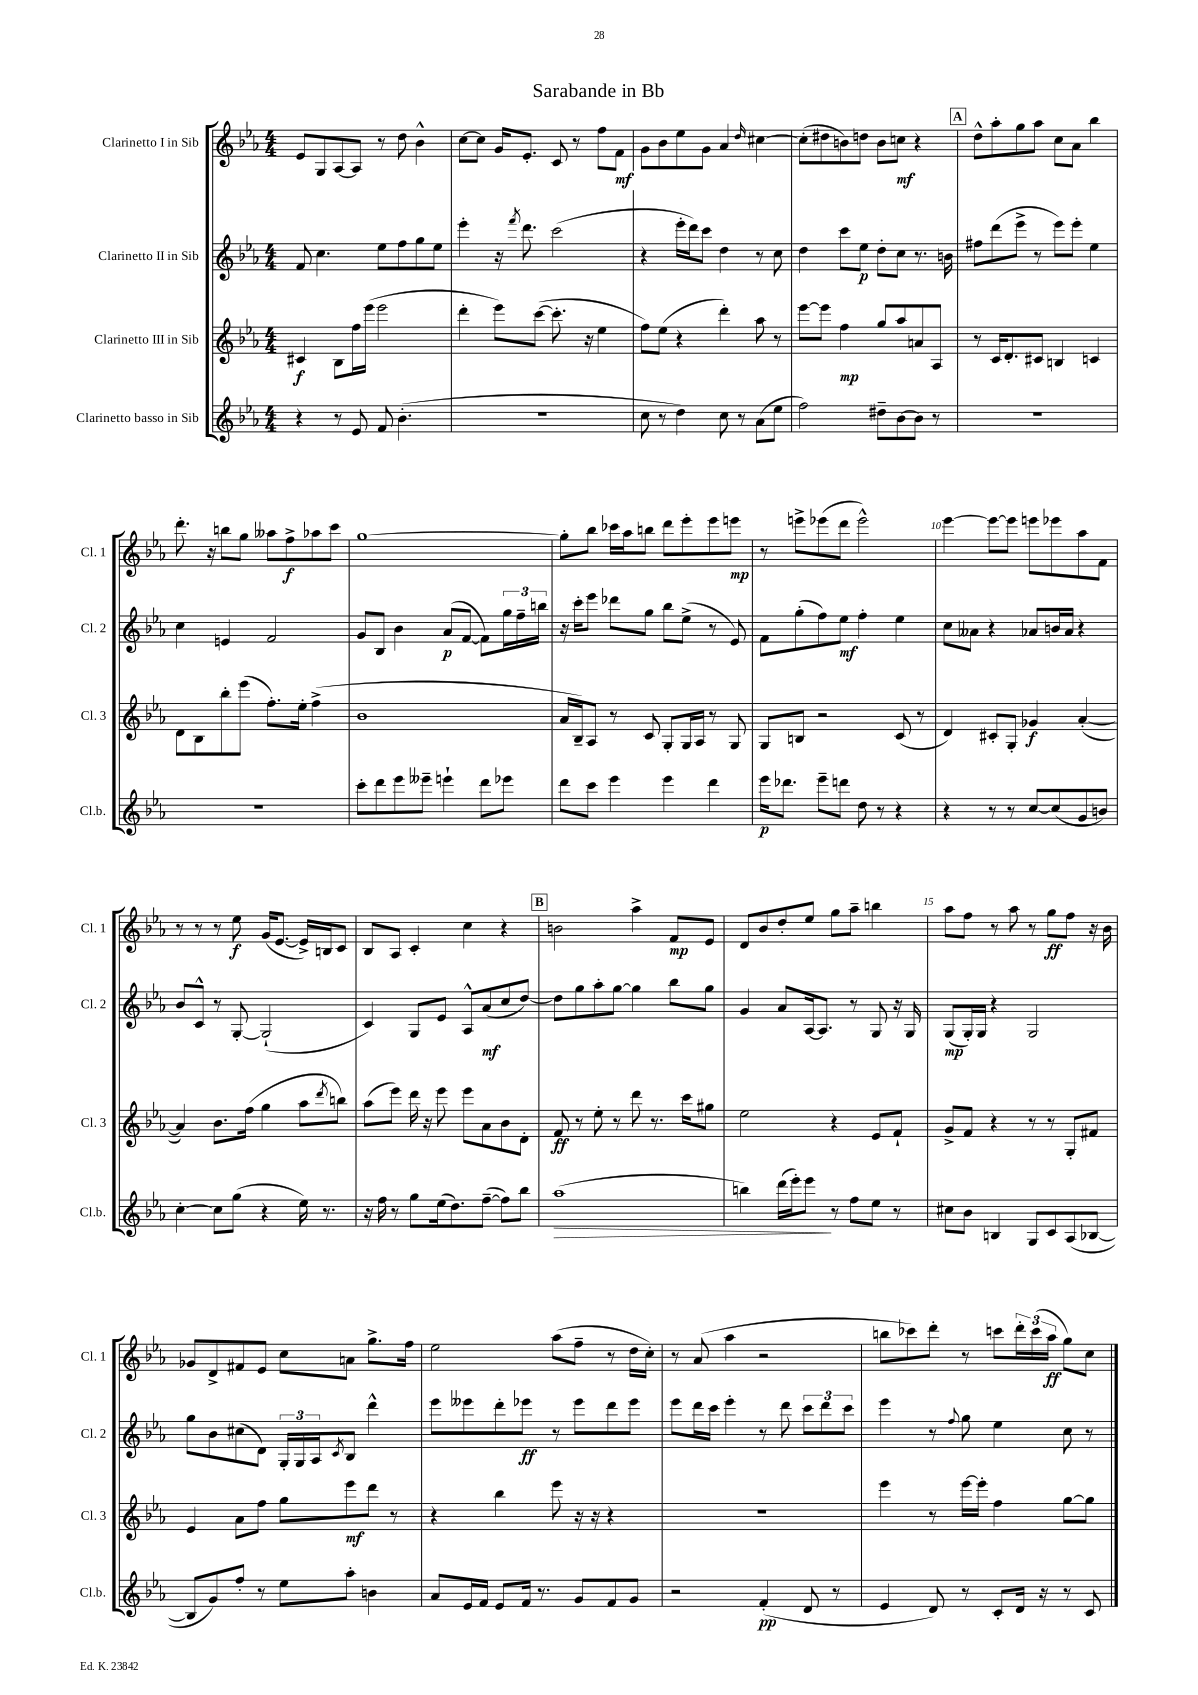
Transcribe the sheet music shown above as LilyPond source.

\header { title = "Sarabande in Bb" }
<<
\new StaffGroup <<
\new Staff = "s0" \with { instrumentName = "Clarinetto I in Sib" shortInstrumentName = "Cl. 1" } {
    \clef treble \key ees \major \numericTimeSignature \time 4/4
    ees'8 g8 aes8~ aes8 r8 d''8 bes'4-^ |
    c''8~ c''8 g'16 ees'8.-. c'8 r8 f''8 f'8\mf |
    g'8 bes'8 ees''8 g'8 aes'4 \grace { d''16 } cis''4~ |
    cis''8-.( dis''8 b'8) d''8 b'8 c''8\mf r4 |
    \mark \markup { \box "A" } d''8-^ aes''8-. g''8 aes''8 c''8 aes'8 bes''4 |
    d'''8.-. r16 b''8 g''8 aeses''8 f''8->\f aes''8 c'''8 |
    g''1~ |
    g''8-. bes''8 ces'''16 aes''16 b''8 d'''8 ees'''8-. ees'''8 e'''8\mp |
    r8 e'''8-> ees'''8( d'''8 ees'''2-^) |
    ees'''4~ ees'''8~ ees'''8 e'''8 ees'''8 aes''8 f'8 |
    r8 r8 r8 ees''8\f g'16( ees'8.~ ees'16->) b16 c'8 |
    bes8 aes8 c'4-. c''4 r4 |
    \mark \markup { \box "B" } b'2 aes''4-> f'8\mp ees'8 |
    d'8 bes'8 d''8-. ees''8 g''8 aes''8-- b''4 |
    aes''8 f''8 r8 aes''8 r8 g''8\ff f''8 r16 bes'16 |
    ges'8 d'8-> fis'8 ees'8 c''8 a'8 g''8.-> f''16 |
    ees''2 aes''8( f''8-- r8 d''16 c''16-.) |
    r8 aes'8( aes''4 r2 |
    b''8 ces'''8) d'''8-. r8 c'''8 \tuplet 3/2 { d'''16-. c'''16( aes''16\ff } g''8) c''8 \bar "|." |
}
\new Staff = "s1" \with { instrumentName = "Clarinetto II in Sib" shortInstrumentName = "Cl. 2" } {
    \clef treble \key ees \major \numericTimeSignature \time 4/4
    f'8 c''4. ees''8 f''8 g''8 ees''8 |
    ees'''4-. r16 \acciaccatura { f'''8 } d'''8. c'''2( |
    r4 ees'''16-. d'''16) c'''8 d''4 r8 c''8 |
    d''4 c'''8 ees''8\p d''8-. c''8 r8. b'16 |
    \mark \markup { \box "A" } fis''8 d'''8( ees'''8-> r8 ees'''8) ees'''8-. ees''4 |
    c''4 e'4 f'2 |
    g'8 bes8 bes'4 aes'8\p( f'8~ f'8) \tuplet 3/2 { g''16 f''16-- b''16 } |
    r16 c'''16-. ees'''8 des'''8 g''8 bes''8 ees''8->( r8 ees'8) |
    f'8 g''8-.( f''8) ees''8\mf f''4-. ees''4 |
    c''8 aeses'8 r4 aes'8 b'16 aes'16 r4 |
    bes'8 c'8-^ r8 g8~-. g2-!( |
    c'4) g8 ees'8 aes8-^ aes'8\mf( c''8 d''8~) |
    \mark \markup { \box "B" } d''8 g''8 aes''8-. g''8~ g''4 bes''8 g''8 |
    g'4 aes'8 aes16~ aes8. r8 g8 r16 g16 |
    g8\mp( g16-.) g16 r4 g2 |
    g''8 bes'8 cis''8( d'8) \tuplet 3/2 { g16-. g16 aes16 } \acciaccatura { c'8 } bes8 d'''4-^ |
    ees'''8 eeses'''8 d'''8-. ees'''8\ff r8 ees'''8 d'''8 ees'''8 |
    ees'''8 d'''16 c'''16 ees'''4-. r8 d'''8 \tuplet 3/2 { c'''8 d'''8 c'''8 } |
    ees'''4 r8 \appoggiatura { f''8 } g''8 ees''4 c''8 r8 \bar "|." |
}
\new Staff = "s2" \with { instrumentName = "Clarinetto III in Sib" shortInstrumentName = "Cl. 3" } {
    \clef treble \key ees \major \numericTimeSignature \time 4/4
    cis'4\f bes8 f''16 ees'''16( ees'''2 |
    d'''4-. ees'''8) c'''8~( c'''8.-. r16 ees''4 |
    f''8) ees''8( r4 d'''4-.) aes''8 r8 |
    ees'''8~ ees'''8 f''4\mp g''8 aes''8 a'8 aes8 |
    \mark \markup { \box "A" } r8 c'16 d'8.-. cis'8 b4 c'4 |
    d'8 bes8 bes''8-. ees'''8( f''8.-.) ees''16-. f''4->( |
    bes'1 |
    aes'16 bes16--) aes8 r8 c'8 g8-. g16 aes16 r8 g8 |
    g8 b8 r2 c'8( r8 |
    d'4) cis'8-. g8-. ges'4\f aes'4~-.( |
    aes'4) bes'8. f''16( g''4 aes''8 \acciaccatura { d'''8 } b''8) |
    aes''8( ees'''8) d'''16 r16 ees'''8 ees'''8 aes'8 bes'8 d'8-. |
    \mark \markup { \box "B" } f'8\ff r8 ees''8-. r8 d'''8 r8. c'''16 gis''8 |
    ees''2 r4 ees'8 f'8-! |
    g'8-> f'8 r4 r8 r8 g8-. fis'8 |
    ees'4 aes'8 f''8 g''8 ees'''8\mf d'''8 r8 |
    r4 bes''4 ees'''8 r16 r16 r4 |
    R1 |
    ees'''4 r8 ees'''16~ ees'''16-. f''4 g''8~ g''8 \bar "|." |
}
\new Staff = "s3" \with { instrumentName = "Clarinetto basso in Sib" shortInstrumentName = "Cl.b." } {
    \clef treble \key ees \major \numericTimeSignature \time 4/4
    r4 r8 ees'8 f'8 bes'4.-.( |
    r1 |
    c''8 r8 d''4) c''8 r8 aes'8( ees''8 |
    f''2) dis''8-- bes'8~ bes'8 r8 |
    \mark \markup { \box "A" } R1 |
    R1 |
    c'''8-. d'''8 ees'''8 eeses'''8-- e'''4-! d'''8 ees'''8 |
    d'''8 c'''8 ees'''4 ees'''4 d'''4 |
    ees'''16\p des'''8. ees'''8-- d'''8 d''8 r8 r4 |
    r4 r8 r8 c''8~ c''8( g'8 b'8) |
    c''4~-. c''8 g''8( r4 ees''16) r8. |
    r16 f''16 r8 g''8 ees''16( d''8.) f''8~--( f''8) bes''8 |
    \mark \markup { \box "B" } aes''1\>( |
    b''4) d'''16( ees'''16-.) ees'''8\! r8 f''8 ees''8 r8 |
    cis''8 bes'8 b4 g8 c'8 aes8( bes8~ |
    bes8 g'8) f''8-. r8 ees''8 aes''8-. b'4 |
    aes'8 ees'16 f'16 ees'8 f'16 r8. g'8 f'8 g'8 |
    r2 f'4-.\pp( d'8 r8 |
    ees'4 d'8) r8 c'8-. d'16 r16 r8 c'8 \bar "|." |
}
>>
>>
\layout { \context { \Score \override BarNumber.break-visibility = ##(#f #t #t) barNumberVisibility = #(every-nth-bar-number-visible 5) } }
